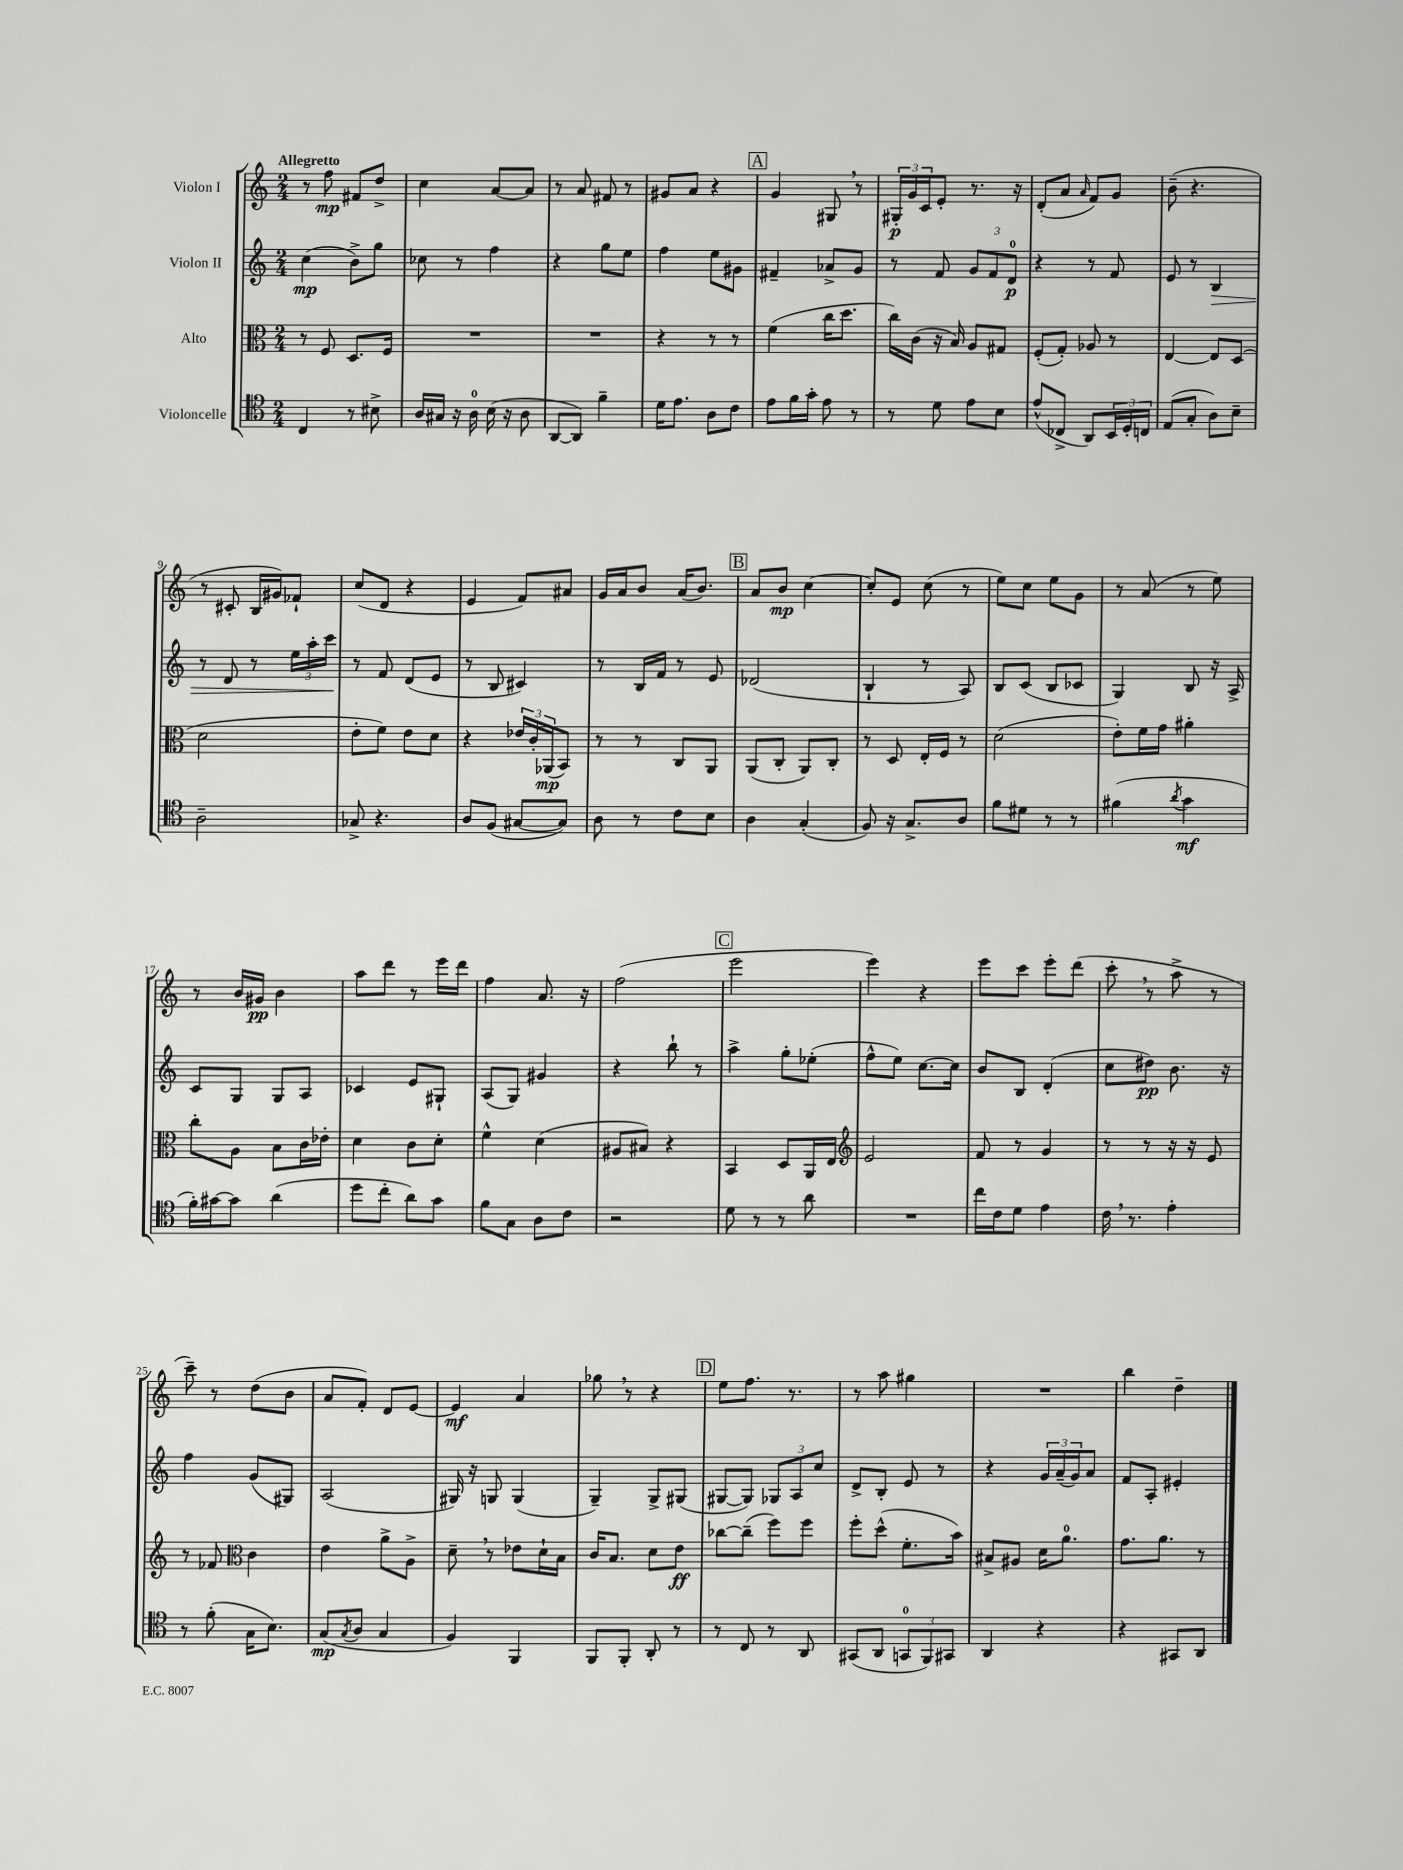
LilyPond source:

<<
\new StaffGroup <<
\new Staff = "s0" \with { instrumentName = "Violon I" } {
    \clef treble \key c \major \numericTimeSignature \time 2/4 \tempo "Allegretto"
    r8 f''8\mp fis'8 d''8-> |
    c''4 a'8~ a'8 |
    r8 a'8 fis'8 r8 |
    gis'8 a'8 r4 |
    \mark \markup { \box "A" } g'4 gis8 \breathe r8 |
    \tuplet 3/2 { gis16-.\p g'16 c'16 } e'8-. r8. r16 |
    d'8-.( a'8 \grace { a'16 } f'8) g'8 |
    b'8--( r4. |
    r8 cis'8-. b16 gis'16) fes'8-! |
    c''8( d'8 r4 |
    e'4 f'8) ais'8 |
    g'16 a'16 b'8 a'16( b'8.) |
    \mark \markup { \box "B" } a'8 b'8\mp c''4~ |
    c''8-. e'8 c''8( r8 |
    e''8) c''8 e''8 g'8 |
    r8 a'8( r8 e''8) |
    r8 b'16 gis'16\pp b'4 |
    a''8 d'''8 r8 e'''16 d'''16 |
    f''4 a'8. r16 |
    f''2( |
    \mark \markup { \box "C" } e'''2 |
    e'''4) r4 |
    e'''8 c'''8 e'''8-. d'''8( |
    c'''8-. \breathe r8 a''8-> r8 |
    c'''8--) r8 d''8( b'8 |
    a'8 f'8-.) d'8 e'8~ |
    e'4\mf a'4 |
    ges''8 \breathe r8 r4 |
    \mark \markup { \box "D" } e''8 f''8. r8. |
    r8 a''8 gis''4 |
    R2 |
    b''4 d''4-- \bar "|." |
}
\new Staff = "s1" \with { instrumentName = "Violon II" } {
    \clef treble \key c \major \numericTimeSignature \time 2/4
    c''4\mp( b'8->) g''8 |
    ces''8 r8 f''4 |
    r4 g''8 e''8 |
    f''4 e''8 gis'8 |
    \mark \markup { \box "A" } fis'4-- aes'8-> g'8 |
    r8 f'8 \tuplet 3/2 { g'8 f'8 d'8-0\p } |
    r4 r8 f'8 |
    e'8 r8 b4\> |
    r8 d'8 r8 \tuplet 3/2 { e''16 a''16-. c'''16\! } |
    r8 f'8 d'8( e'8 |
    r8 b8 cis'4) |
    r8 b16 f'16 r8 e'8 |
    \mark \markup { \box "B" } des'2( |
    b4-! r8 a8) |
    b8 c'8( b8 ces'8 |
    g4) b8 r16 a16-> |
    c'8 g8 g8 a8 |
    ces'4 e'8 gis8-! |
    a8( g8) gis'4 |
    r4 b''8-! r8 |
    \mark \markup { \box "C" } a''4-> g''8-. ees''8-.( |
    f''8-^ e''8) c''8.~ c''16 |
    b'8 b8 d'4-.( |
    c''8 dis''8\pp) b'8. r16 |
    f''4 g'8( gis8) |
    a2( |
    gis16) r16 g8 g4( |
    g4--) g8-> gis8( |
    \mark \markup { \box "D" } gis8~ gis8) \tuplet 3/2 { ges8 a8 c''8 } |
    d'8-> b8-. e'8 r8 |
    r4 \tuplet 3/2 { g'16 a'16--( g'16) } a'8 |
    f'8 a8-. eis'4-. \bar "|." |
}
\new Staff = "s2" \with { instrumentName = "Alto" } {
    \clef alto \key c \major \numericTimeSignature \time 2/4
    r8 f8 d8. f16 |
    R2 |
    R2 |
    r4 r8 r8 |
    \mark \markup { \box "A" } f'4( c''16 d''8. |
    c''16) c'16( r16 b16) a8 gis8 |
    f8-.( g8-.) aes8 r8 |
    e4~ e8 d8( |
    d'2 |
    e'8-. f'8) e'8 d'8 |
    r4 \tuplet 3/2 { ees'16 c'16-. aes,16\mp( } b,8) |
    r8 r8 c8 a,8 |
    \mark \markup { \box "B" } a,8( c8-. a,8) c8-. |
    r8 d8 e16-. f16 r8 |
    d'2( |
    e'8-.) f'16 g'16 ais'4-. |
    c''8-. a8 b8 c'16 ees'16-. |
    d'4 c'8 d'8-. |
    f'4-^ d'4( |
    ais8 bis8) r4 |
    \mark \markup { \box "C" } b,4 d8 a,16 e16 |
    \clef treble e'2 |
    f'8 r8 g'4 |
    r8 r8 r16 r16 e'8 |
    r8 fes'8 \clef alto c'4 |
    e'4 a'8-> a8-> |
    d'8-- \breathe r8 ees'8 d'16-! b16 |
    c'16 b8. d'8 e'8\ff |
    \mark \markup { \box "D" } ces''8~ ces''8--( f''8) f''8 |
    f''8-. d''8-^( f'8.-. b'16) |
    bis8-> ais8 d'16 a'8.-0 |
    g'8. a'8. r8 \bar "|." |
}
\new Staff = "s3" \with { instrumentName = "Violoncelle" } {
    \clef tenor \key c \major \numericTimeSignature \time 2/4
    c4 r8 bis8-> |
    a16 gis16 r16 a16-0 b16( r16 a8 |
    a,8~ a,8) f'4-- |
    d'16 e'8. a8 c'8 |
    \mark \markup { \box "A" } e'8 f'16 g'16-. e'8 r8 |
    r8 d'8 e'8 b8 |
    e'8-^( ces8-> a,8) \tuplet 3/2 { b,16 d16-. c16 } |
    e8( g8-. a8) b8-- |
    a2-- |
    ges8-> r4. |
    a8 f8( gis8~ gis8) |
    a8 r8 c'8 b8 |
    \mark \markup { \box "B" } a4 g4-.( |
    f8) r16 g8.-> a8 |
    f'8 dis'8 r8 r8 |
    fis'4( \acciaccatura { a'8 } g'4\mf |
    f'16-.) gis'16~ gis'8 a'4( |
    d''8 c''8-. a'8) g'8 |
    f'8 g8 a8 c'8 |
    r2 |
    \mark \markup { \box "C" } d'8 r8 r8 a'8 |
    R2 |
    c''16 c'16 d'8 e'4 |
    c'16 \breathe r8. e'4-. |
    r8 f'8-.( g16 b8.) |
    g8\mp( \acciaccatura { g8 } a8 g4 |
    f4) f,4 |
    f,8 f,8-. a,8-. r8 |
    \mark \markup { \box "D" } r8 c8 r8 a,8 |
    gis,8( a,8 \tuplet 3/2 { g,8-0 f,8) gis,8 } |
    a,4 r4 |
    r4 gis,8 a,8 \bar "|." |
}
>>
>>
